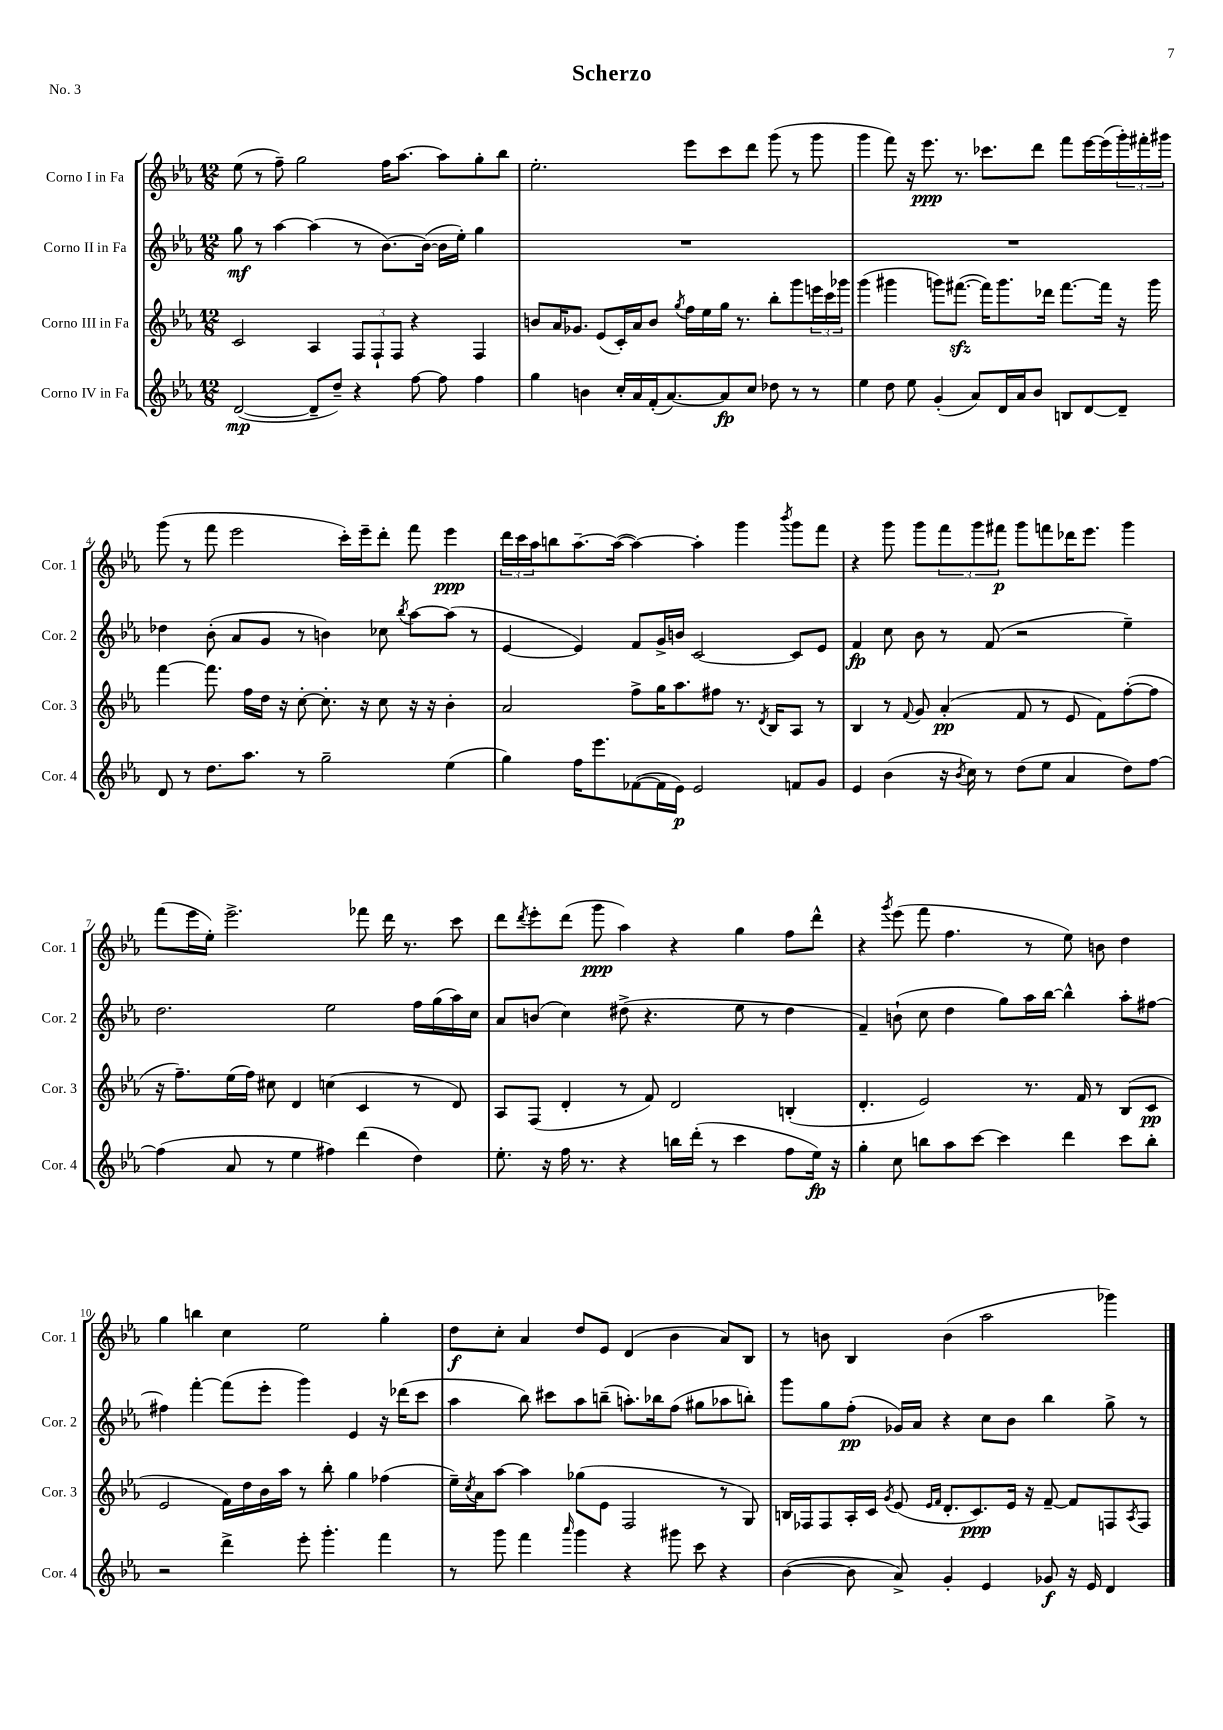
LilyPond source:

\header { title = "Scherzo" piece = "No. 3" }
<<
\new StaffGroup <<
\new Staff = "s0" \with { instrumentName = "Corno I in Fa" shortInstrumentName = "Cor. 1" } {
    \clef treble \key ees \major \numericTimeSignature \time 12/8
    ees''8( r8 f''8--) g''2 f''16 aes''8.~ aes''8 g''8-. bes''8 |
    ees''2.-. ees'''8 c'''8 d'''8 g'''8( r8 g'''8 |
    g'''4 f'''8) r16 ees'''8.\ppp r8. ces'''8. d'''8 f'''8 ees'''16~ ees'''16( \tuplet 3/2 { g'''16-.) fis'''16-. gis'''16 } |
    g'''8( r8 f'''8 ees'''2 c'''16-.) ees'''16-- d'''8-. f'''8 ees'''4\ppp |
    \tuplet 3/2 { d'''16 c'''16 aes''16 } b''8 aes''8.~-- aes''16~( aes''4~) aes''4-. g'''4 \acciaccatura { bes'''8 } g'''8 f'''8 |
    r4 g'''8 g'''8 \tuplet 3/2 { f'''8 g'''8 fis'''8\p } g'''8 f'''8 des'''16 ees'''8. g'''4 |
    f'''8( ees'''16 ees''16-.) ees'''2.-> fes'''8 d'''16 r8. c'''8 |
    d'''8 \acciaccatura { d'''8 } ees'''8-. d'''8( g'''8\ppp aes''4) r4 g''4 f''8 d'''8-^ |
    r4 \acciaccatura { g'''8 } ees'''8( f'''8 f''4. r8 ees''8) b'8 d''4 |
    g''4 b''4 c''4 ees''2 g''4-. |
    d''8\f c''8-. aes'4 d''8 ees'8 d'4( bes'4 aes'8) bes8 |
    r8 b'8 bes4 b'4( aes''2 ges'''4) \bar "|." |
}
\new Staff = "s1" \with { instrumentName = "Corno II in Fa" shortInstrumentName = "Cor. 2" } {
    \clef treble \key ees \major \numericTimeSignature \time 12/8
    g''8\mf r8 aes''4~ aes''4( r8 bes'8.~) bes'16~( bes'16 ees''16-.) g''4 |
    R1. |
    R1. |
    des''4 bes'8-.( aes'8 g'8 r8 b'4) ces''8 \acciaccatura { bes''8 } aes''8~ aes''8( r8 |
    ees'4~ ees'4) f'8 g'16-> b'16 c'2~ c'8 ees'8 |
    f'4\fp c''8 bes'8 r8 f'8( r2 ees''4--) |
    d''2. ees''2 f''16 g''16( aes''16) c''16 |
    aes'8 b'8( c''4) dis''8->( r4. ees''8 r8 dis''4 |
    f'4--) b'8-!( c''8 d''4 g''8) aes''16 bes''16~ bes''4-^ aes''8-. fis''8~ |
    fis''4 f'''4~-. f'''8( ees'''8-. g'''4) ees'4 r16 des'''16( c'''8 |
    aes''4 bes''8) cis'''8 aes''8 b''8--( a''8.-.) bes''16 f''8( gis''8 aes''8 b''8-.) |
    g'''8 g''8 f''8-.\pp( ges'16) aes'16 r4 c''8 bes'8 bes''4 g''8-> r8 \bar "|." |
}
\new Staff = "s2" \with { instrumentName = "Corno III in Fa" shortInstrumentName = "Cor. 3" } {
    \clef treble \key ees \major \numericTimeSignature \time 12/8
    c'2 aes4 \tuplet 3/2 { f8 f8-! f8 } r4 f4 |
    b'8 aes'16 ges'8. ees'8( c'16-.) aes'16 b'8 \acciaccatura { g''8 } f''16 ees''16 g''16 r8. bes''8-. g'''8 \tuplet 3/2 { e'''16 c'''16 ges'''16 } |
    g'''4( gis'''4 g'''8) fis'''8.~\sfz( fis'''16) g'''8. des'''16 fis'''8.~ fis'''16 r16 g'''16 |
    f'''4~ f'''8. f''16 d''16 r16 c''8~-. c''8.-. r16 c''8 r16 r16 bes'4-. |
    aes'2 f''8-> g''16 aes''8. fis''8 r8. \acciaccatura { d'8 } bes16 aes8 r8 |
    bes4 r8 \appoggiatura { f'8 } g'8 aes'4-.\pp( f'8 r8 ees'8 f'8) f''8~-.( f''8 |
    r16 f''8.--) ees''16( f''16) cis''8 d'4 c''4( c'4 r8 d'8) |
    aes8 f8( d'4-. r8 f'8) d'2 b4-.( |
    d'4.-. ees'2) r8. f'16 r8 bes8( c'8\pp |
    ees'2 f'16) d''16 bes'16 aes''16 r8 bes''8-. g''4 fes''4( |
    ees''16--) \acciaccatura { c''8 } aes'16 aes''8~ aes''4 ges''8( ees'8 f2 r8 g8) |
    b16 fes16 fes8 aes16-. c'16 \acciaccatura { g'8 } ees'8( \grace { ees'16 f'16 } d'8.-. c'8.\ppp) ees'16 r16 f'8~-- f'8 f8 \acciaccatura { aes8 } f8 \bar "|." |
}
\new Staff = "s3" \with { instrumentName = "Corno IV in Fa" shortInstrumentName = "Cor. 4" } {
    \clef treble \key ees \major \numericTimeSignature \time 12/8
    d'2~\mp( d'8-- d''8--) r4 f''8~ f''8 f''4 |
    g''4 b'4 c''16-. aes'16 f'16-.( aes'8.~) aes'8\fp c''8 des''8 r8 r8 |
    ees''4 d''8 ees''8 g'4-.( aes'8) d'16 aes'16 bes'8 b8 d'8~ d'8-- |
    d'8 r8 d''8. aes''8. r8 g''2-- ees''4( |
    g''4) f''16 ees'''8. fes'8~( fes'16 ees'16\p) ees'2 f'8 g'8 |
    ees'4 bes'4( r16 \acciaccatura { bes'8 } c''16) r8 d''8( ees''8 aes'4 d''8) f''8~ |
    f''4( aes'8 r8 ees''4 fis''4) d'''4( d''4) |
    ees''8.-. r16 f''16 r8. r4 b''16 d'''16-.( r8 c'''4 f''8 ees''16\fp) r16 |
    g''4-. c''8 b''8 aes''8 c'''8~ c'''4 d'''4 c'''8 b''8-. |
    r2 d'''4-> ees'''8-. g'''4.-. f'''4 |
    r8 g'''8 f'''4 \grace { aes'''16 } g'''4 r4 gis'''8 c'''8 r4 |
    bes'4~( bes'8 aes'8->) g'4-. ees'4 ges'8\f r16 ees'16 d'4 \bar "|." |
}
>>
>>
